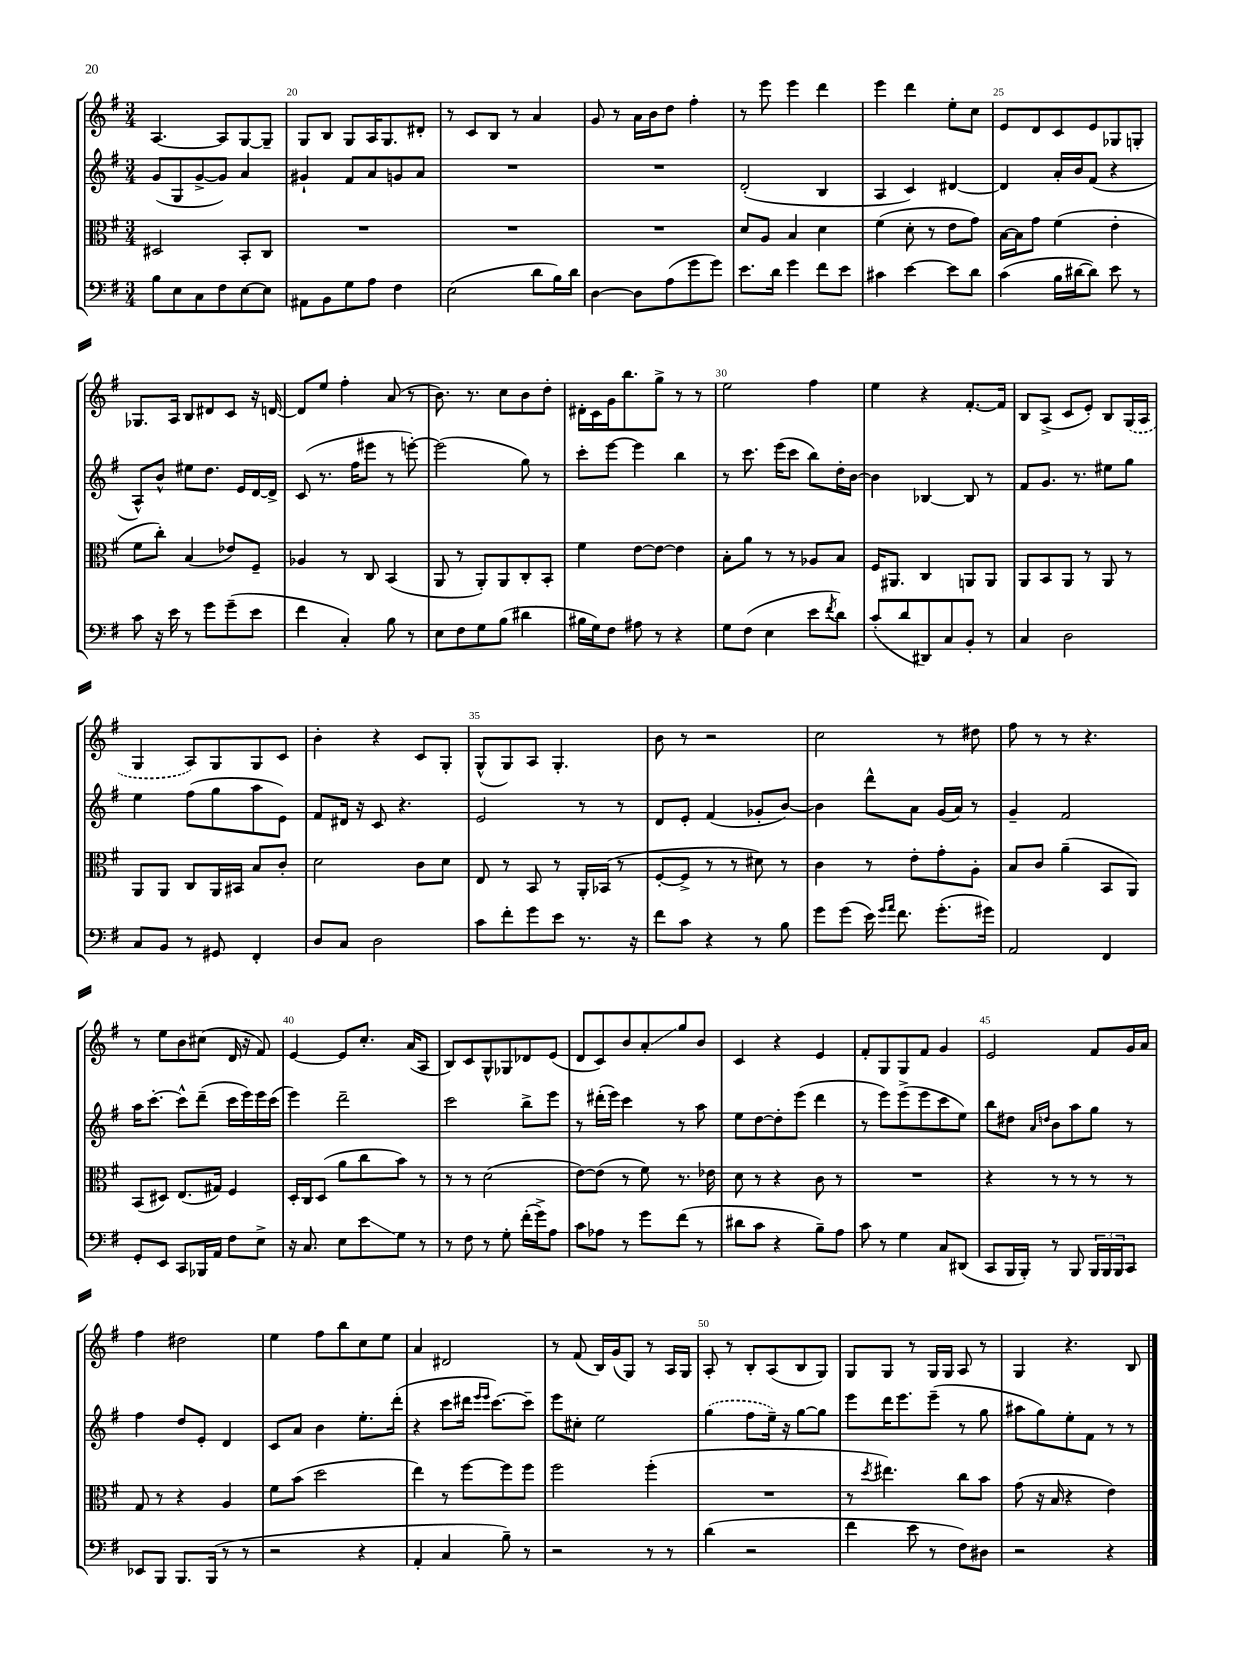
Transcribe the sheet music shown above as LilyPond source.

<<
\new StaffGroup <<
\new Staff = "s0" {
    \clef treble \key g \major \numericTimeSignature \time 3/4
    a4.~ a8 g8~ g8-- |
    g8 b8 g8 a16 g8. dis'8-. |
    r8 c'8 b8 r8 a'4 |
    g'8 r8 a'16 b'16 d''8 fis''4-. |
    r8 e'''8 e'''4 d'''4 |
    e'''4 d'''4 e''8-. c''8 |
    e'8 d'8 c'8 e'8 ges8 g8-. |
    ges8. a16 b8 dis'8 c'8 r16 d'16~ |
    d'8 e''8 fis''4-. a'8( r8 |
    b'8.) r8. c''8 b'8 d''8-. |
    dis'16-. c'16 g'16 b''8. g''8-> r8 r8 |
    e''2 fis''4 |
    e''4 r4 fis'8.~-. fis'16 |
    b8 a8->( c'8 e'8-.) b8 \once \slurDashed g16( a16 |
    g4 a8) g8 g8 c'8 |
    b'4-. r4 c'8 g8-. |
    g8-^( g8) a8 g4.-. |
    b'8 r8 r2 |
    c''2 r8 dis''8 |
    fis''8 r8 r8 r4. |
    r8 e''8 b'8 cis''8( d'16 r16 fis'8) |
    e'4~ e'8 c''8.-. a'16( a8 |
    b8) c'8 g8-^ ges8 des'8 e'8( |
    d'8 c'8) b'8 a'8-.\glissando g''8 b'8 |
    c'4 r4 e'4 |
    fis'8-. g8 g8 fis'8 g'4 |
    e'2 fis'8 g'16 a'16 |
    fis''4 dis''2 |
    e''4 fis''8 b''8 c''8 e''8 |
    a'4 dis'2 |
    r8 fis'8( b16) g'16( g8) r8 a16 g16 |
    a8-. r8 b8-. a8( b8 g8) |
    g8 g8 r8 g16 g16 a8 r8 |
    g4 r4. b8 \bar "|." |
}
\new Staff = "s1" {
    \clef treble \key g \major \numericTimeSignature \time 3/4
    g'8( g8 g'8~-> g'8) a'4 |
    gis'4-! fis'8 a'8 g'8 a'8 |
    R2. |
    R2. |
    d'2-.( b4 |
    a4 c'4) dis'4~ |
    dis'4 a'16-. b'16 fis'8( r4 |
    a8-^) b'8-^ eis''8 d''8. e'16 d'16~ d'16-> |
    c'8( r8. fis''16 eis'''8 r8 e'''8~-.) |
    e'''2( g''8) r8 |
    c'''8-. e'''8~ e'''4 b''4 |
    r8 c'''8. e'''16( c'''8 b''8) d''16-. b'16~ |
    b'4 bes4~ bes8 r8 |
    fis'8 g'8. r8. eis''8 g''8 |
    e''4 fis''8( g''8 a''8 e'8) |
    fis'8 dis'16 r16 c'8 r4. |
    e'2 r8 r8 |
    d'8 e'8-. fis'4( ges'8-. b'8~) |
    b'4 d'''8-^ a'8 g'16( a'16) r8 |
    g'4-- fis'2 |
    a''16 c'''8.~-. c'''8-^ d'''8--( c'''16 e'''16) e'''16 c'''16( |
    e'''4) d'''2-- |
    c'''2 b''8-> e'''8 |
    r8 dis'''16-.( e'''16) c'''4 r8 a''8 |
    e''8 d''8~ d''8-. e'''8( d'''4 |
    r8 e'''8) e'''8->( e'''8 c'''8 e''8) |
    b''8 dis''8 \grace { a'16 d''16 } b'8 a''8 g''8 r8 |
    fis''4 d''8 e'8-. d'4 |
    c'8 a'8 b'4 e''8.-. d'''16-.( |
    r4 c'''8 dis'''16 \grace { e'''16 e'''16 } c'''8.~) c'''8-- |
    e'''8 cis''8-. e''2 |
    \once \slurDashed g''4( fis''8 e''16--) r16 g''8~ g''8 |
    e'''8 d'''16 e'''8. e'''8--( r8 g''8 |
    ais''8 g''8) e''8-. fis'8 r8 r8 \bar "|." |
}
\new Staff = "s2" {
    \clef alto \key g \major \numericTimeSignature \time 3/4
    dis2 b,8-. c8 |
    R2. |
    R2. |
    R2. |
    d'8 a8 b4 d'4 |
    fis'4( d'8-. r8 e'8 g'8) |
    b16~ b16 g'8 fis'4( e'4-. |
    fis'8 c''8-.) b4( ees'8) fis8-- |
    aes4 r8 c8 b,4( |
    a,8 r8 a,8-.) a,8 c8-. b,8-. |
    fis'4 e'8~ e'8~ e'4 |
    b8-. a'8 r8 r8 aes8 b8 |
    fis16 ais,8. c4 a,8 a,8 |
    a,8 b,8 a,8 r8 a,8 r8 |
    a,8 a,8 c8 a,16 bis,16 b8 c'8-. |
    d'2 c'8 d'8 |
    e8 r8 b,8 r8 a,16-. bes,16( r8 |
    fis8~-. fis8-> r8 r8 dis'8) r8 |
    c'4 r8 e'8-. g'8-. a8-. |
    b8 c'8 a'4--( b,8 a,8) |
    b,8( dis8) e8.( gis16) fis4 |
    d16-. c16 d8( a'8 c''8 b'8) r8 |
    r8 r8 d'2( |
    e'8~) e'8( r8 fis'8) r8. ees'16 |
    d'8 r8 r4 c'8 r8 |
    R2. |
    r4 r8 r8 r8 r8 |
    g8 r8 r4 a4 |
    fis'8 b'8( d''2 |
    e''4) r8 fis''8~ fis''8 fis''8 |
    fis''2 fis''4-.( |
    R2. |
    r8 \acciaccatura { d''8 } eis''4.) c''8 b'8 |
    g'8( r16 b16 r4 e'4) \bar "|." |
}
\new Staff = "s3" {
    \clef bass \key g \major \numericTimeSignature \time 3/4
    b8 e8 c8 fis8 e8~ e8 |
    ais,8 b,8 g8 a8 fis4 |
    e2( d'8 b16) d'16 |
    d4~ d8 a8( g'8 g'8) |
    e'8. d'16 g'4 fis'8 e'8 |
    cis'4 e'4~ e'8 d'8 |
    c'4( b16 dis'16~ dis'8) e'8 r8 |
    c'8 r16 e'16 r8 g'8 g'8--( e'8 |
    fis'4 c4-.) b8 r8 |
    e8 fis8 g8 b8( dis'4 |
    bis16 g16) fis8 ais8 r8 r4 |
    g8 fis8( e4 e'8 \acciaccatura { fis'8 } d'8) |
    c'8-.( d'8 dis,8) c8 b,8-. r8 |
    c4 d2 |
    c8 b,8 r8 gis,8 fis,4-. |
    d8 c8 d2 |
    c'8 fis'8-. g'8 e'8 r8. r16 |
    fis'8 c'8 r4 r8 b8 |
    g'8 g'8( e'16) \grace { g'16 a'16 } fis'8. g'8.-.( gis'16) |
    a,2 fis,4 |
    g,8-. e,8 c,8 bes,,16 a,16 fis8 e8-> |
    r16 c8. e8 e'8\glissando g8 r8 |
    r8 fis8 r8 g8-. fis'16-.( g'16->) a8 |
    c'8 aes8 r8 g'8 fis'8( r8 |
    dis'8 c'8 r4 b8--) a8 |
    c'8 r8 g4 c8 dis,8( |
    c,8 b,,16 b,,16-.) r8 b,,8 \tuplet 3/2 { b,,16 b,,16 b,,16 } c,8 |
    ees,8 b,,8 b,,8. b,,16( r8 r8 |
    r2 r4 |
    a,4-. c4 b8--) r8 |
    r2 r8 r8 |
    d'4( r2 |
    fis'4 e'8 r8 fis8) dis8 |
    r2 r4 \bar "|." |
}
>>
>>
\layout { \context { \Score currentBarNumber = #19 \override BarNumber.break-visibility = ##(#f #t #t) barNumberVisibility = #(every-nth-bar-number-visible 5) } }
